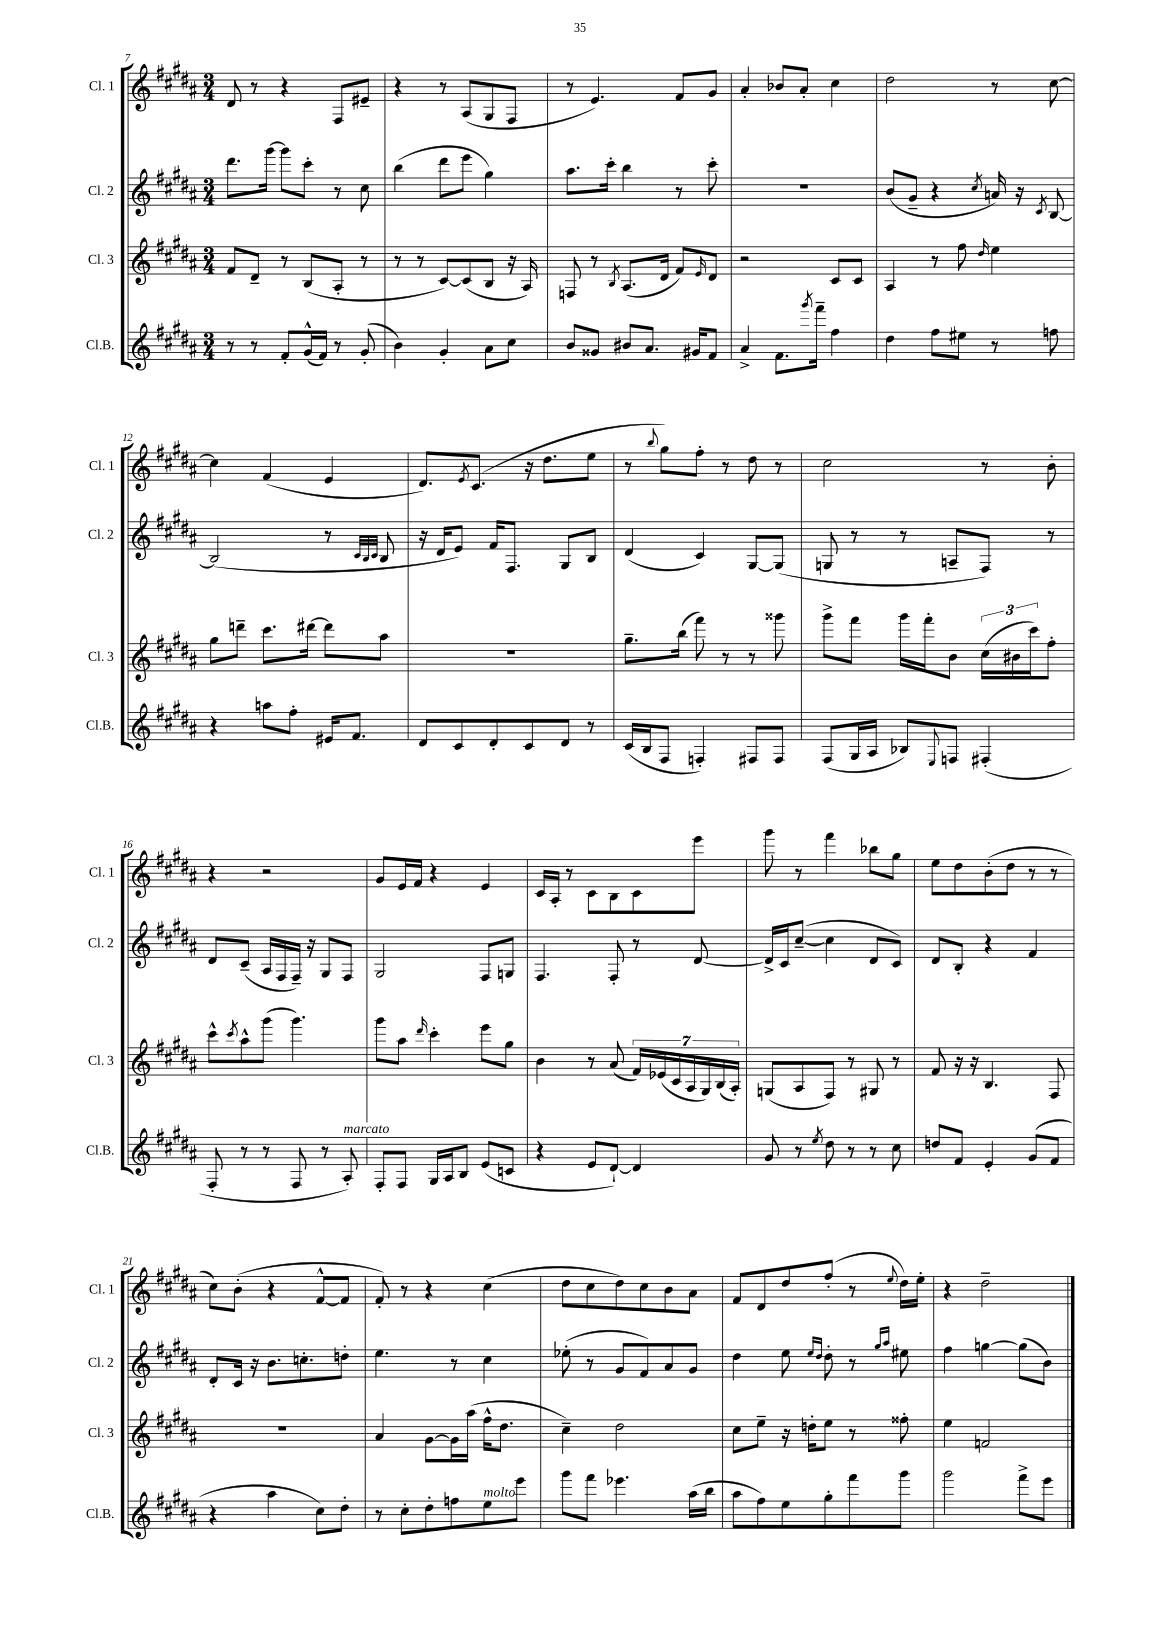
<<
\new StaffGroup <<
\new Staff = "s0" \with { instrumentName = "Cl. 1" shortInstrumentName = "Cl. 1" } {
    \clef treble \key b \major \numericTimeSignature \time 3/4
    dis'8 r8 r4 fis8 eis'8-- |
    r4 r8 ais8( gis8 fis8 |
    r8 e'4.) fis'8 gis'8 |
    ais'4-. bes'8 ais'8-. cis''4 |
    dis''2 r8 cis''8~ |
    cis''4 fis'4( e'4 |
    dis'8.) \acciaccatura { e'8 } cis'8.( r16 dis''8. e''8 |
    r8 \appoggiatura { b''8 } gis''8) fis''8-. r8 dis''8 r8 |
    cis''2 r8 b'8-. |
    r4 r2 |
    gis'8 e'16 fis'16 r4 e'4 |
    cis'16 ais16-. r8 cis'8 b8 cis'8 e'''8 |
    gis'''8 r8 fis'''4 bes''8 gis''8 |
    e''8 dis''8 b'8-.( dis''8 r8 r8 |
    cis''8) b'8-.( r4 fis'8~-^ fis'8 |
    fis'8-.) r8 r4 cis''4( |
    dis''8 cis''8 dis''8) cis''8 b'8 ais'8 |
    fis'8 dis'8 dis''8 fis''8-.( r8 \appoggiatura { e''8 } dis''16) e''16-. |
    r4 dis''2-- \bar "|." |
}
\new Staff = "s1" \with { instrumentName = "Cl. 2" shortInstrumentName = "Cl. 2" } {
    \clef treble \key b \major \numericTimeSignature \time 3/4
    dis'''8. gis'''16~ gis'''8 cis'''8-. r8 cis''8 |
    b''4( dis'''8 e'''8 gis''4) |
    ais''8. cis'''16-. b''4 r8 cis'''8-. |
    R2. |
    b'8( gis'8-- r4 \acciaccatura { cis''8 } a'16) r16 \acciaccatura { cis'8 } b8~ |
    b2( r8 \grace { cis'32 b32 cis'32 } b8 |
    r16 dis'16 e'8) fis'16 fis8. gis8 b8 |
    dis'4( cis'4) gis8~ gis8( |
    g8 r8 r8 a8-- fis8) r8 |
    dis'8 cis'8--( ais16 fis16 fis16--) r16 gis8 fis8 |
    gis2 fis8 g8 |
    fis4. fis8-. r8 dis'8~ |
    dis'16-> cis'16 cis''8~--( cis''4 dis'8 cis'8) |
    dis'8 b8-. r4 fis'4 |
    dis'8-. cis'16 r16 b'8. c''8.-. d''8-. |
    e''4. r8 cis''4 |
    ees''8-.( r8 gis'8 fis'8) ais'8 gis'8 |
    dis''4 e''8 \grace { e''16 dis''16 } dis''8-. r8 \grace { gis''16 ais''16 } eis''8 |
    fis''4 g''4~ g''8( b'8) \bar "|." |
}
\new Staff = "s2" \with { instrumentName = "Cl. 3" shortInstrumentName = "Cl. 3" } {
    \clef treble \key b \major \numericTimeSignature \time 3/4
    fis'8 dis'8-- r8 b8( ais8-. r8 |
    r8 r8 cis'8~) cis'8( b8 r16 ais16) |
    f8 r8 \acciaccatura { b8 } ais8.( dis'16 fis'8) \grace { e'16 } dis'8 |
    r2 cis'8 cis'8 |
    ais4 r8 fis''8 \grace { dis''16 } e''4 |
    gis''8 d'''8-- cis'''8. dis'''16~ dis'''8 ais''8 |
    R2. |
    gis''8.-- b''16( fis'''8) r8 r8 gisis'''8 |
    gis'''8-> fis'''8 gis'''16 fis'''16-. b'8 \tuplet 3/2 { cis''16( bis'16 cis'''16) } fis''8-. |
    cis'''8-^ \acciaccatura { cis'''8 } ais''8-^ gis'''8( gis'''4.) |
    gis'''8 ais''8 \grace { dis'''16 } cis'''4-. e'''8 gis''8 |
    b'4 r8 ais'8( \tuplet 7/4 { fis'16) ees'16( cis'16 ais16 gis16) b16( ais16-.) } |
    g8( ais8 fis8) r8 gis8 r8 |
    fis'8 r16 r16 b4. fis8 |
    R2. |
    ais'4 gis'8~ gis'16 ais''16( fis''16-^ dis''8. |
    cis''4--) dis''2 |
    cis''8 e''8-- r16 d''16-. e''8 r8 fisis''8-. |
    e''4 f'2 \bar "|." |
}
\new Staff = "s3" \with { instrumentName = "Cl.B." shortInstrumentName = "Cl.B." } {
    \clef treble \key b \major \numericTimeSignature \time 3/4
    r8 r8 fis'8-. gis'16-^( fis'16) r8 gis'8-.( |
    b'4) gis'4-. ais'8 cis''8 |
    b'8 gisis'8 bis'8 ais'8. gis'16 fis'8 |
    ais'4-> fis'8. \acciaccatura { gis'''8 } fis'''16-- fis''4 |
    dis''4 fis''8 eis''8 r8 f''8 |
    r4 a''8 fis''8-. eis'16 fis'8. |
    dis'8 cis'8 dis'8-. cis'8 dis'8 r8 |
    cis'16( b16 fis8 f4-.) fis8 fis8 |
    fis8( gis16 ais16 bes8) \appoggiatura { e8 } f8 fis4-.( |
    fis8-. r8 r8 fis8 r8 ais8-.^\markup { \italic "marcato" }) |
    fis8-. fis8 gis16 ais16 b8 e'8( c'8 |
    r4 e'8 dis'8~-!) dis'4 |
    gis'8 r8 \acciaccatura { e''8 } dis''8 r8 r8 cis''8 |
    d''8 fis'8 e'4-. gis'8( fis'8 |
    r4 ais''4 cis''8) dis''8-. |
    r8 cis''8-. dis''8-. f''8 e''8^\markup { \italic "molto" } e'''8 |
    gis'''8 fis'''8 ees'''4. ais''16( b''16 |
    ais''8 fis''8) e''8 gis''8-. fis'''8 gis'''8 |
    gis'''2 fis'''8-> e'''8 \bar "|." |
}
>>
>>
\layout { \context { \Score currentBarNumber = #7 } }
